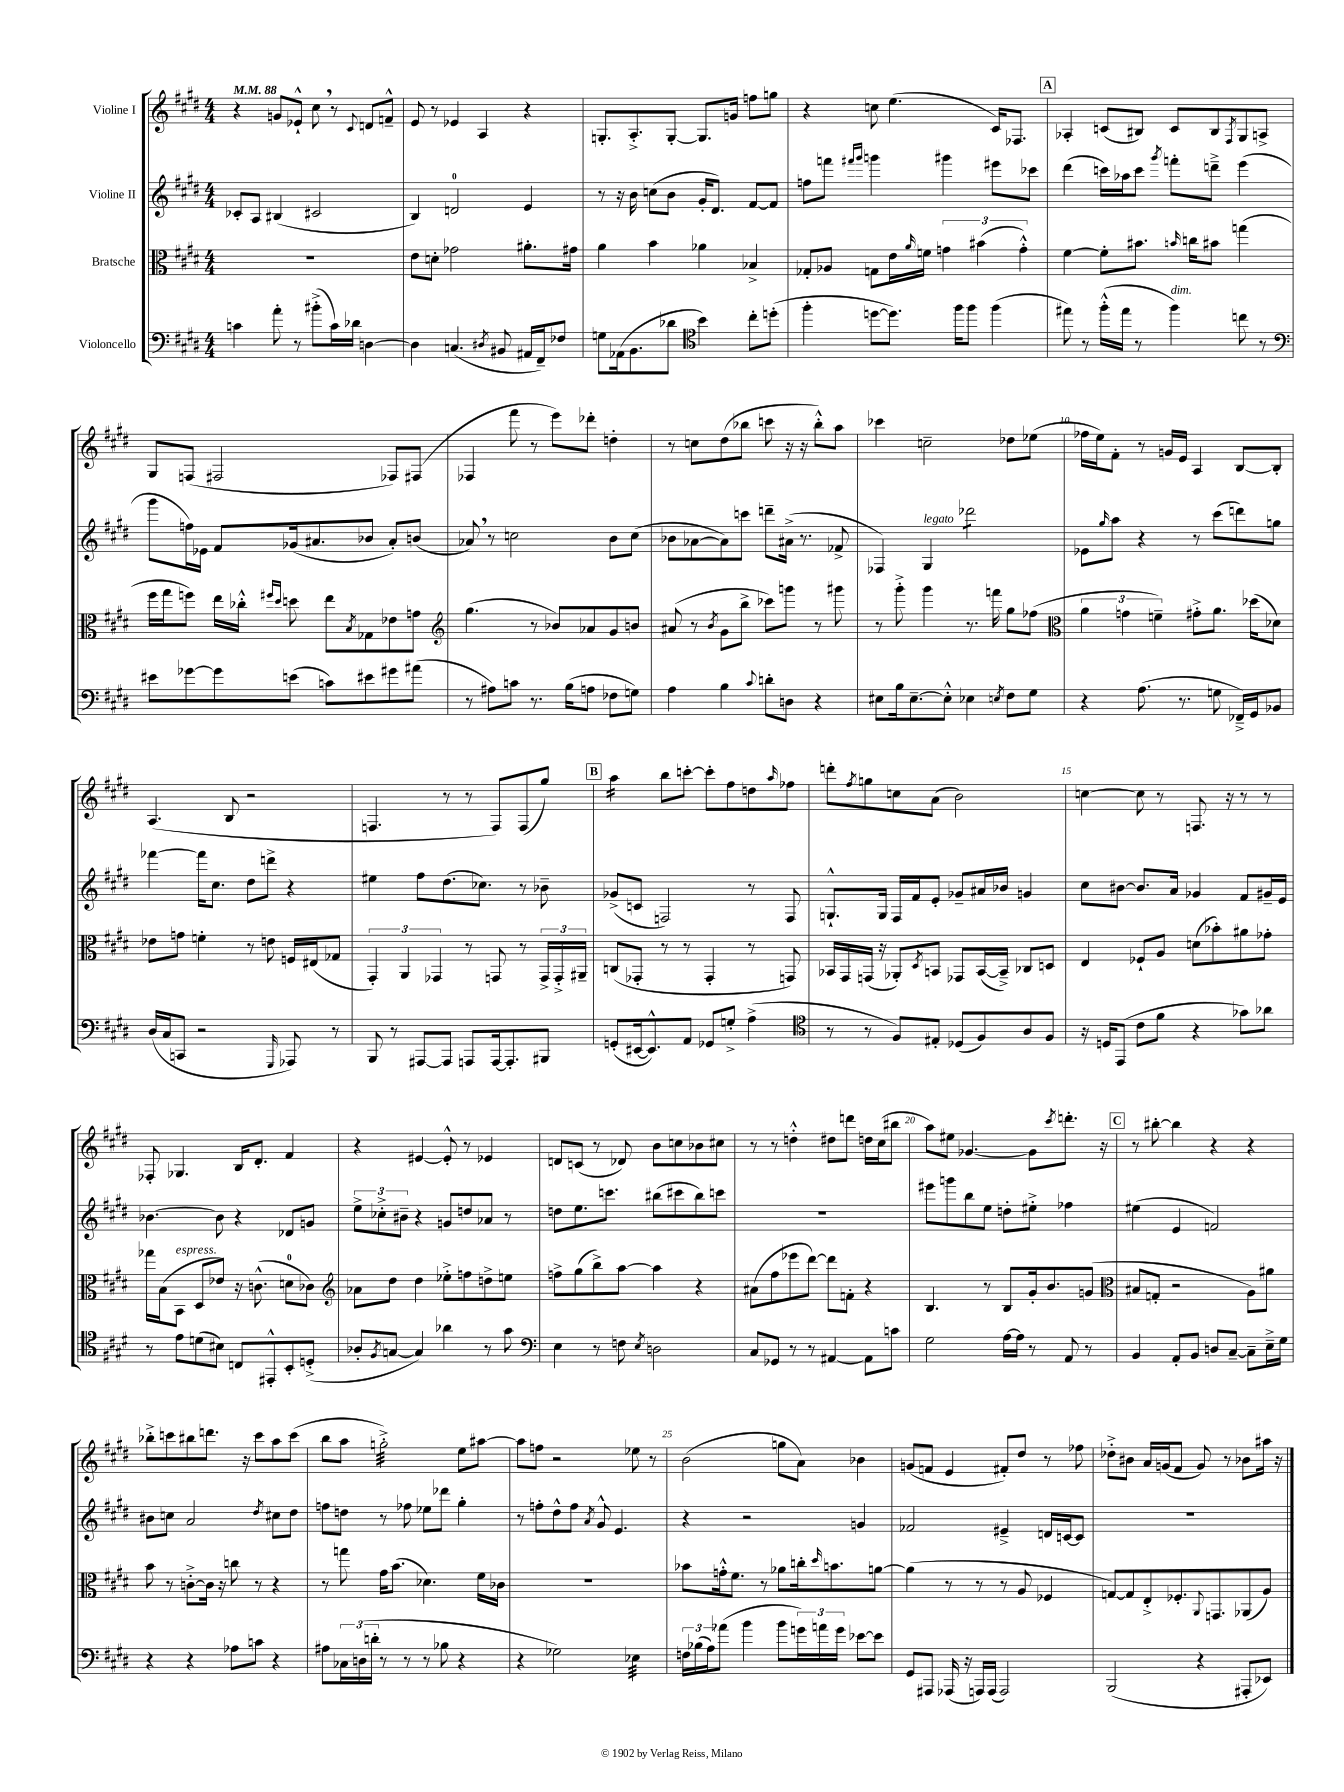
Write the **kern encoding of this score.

**kern	**kern	**kern	**kern
*staff4	*staff3	*staff2	*staff1
*clefF4	*clefC3	*clefG2	*clefG2
*k[f#c#g#d#]	*k[f#c#g#d#]	*k[f#c#g#d#]	*k[f#c#g#d#]
*M4/4	*M4/4	*M4/4	*M4/4
*MM88	*MM88	*MM88	*MM88
4c	1r	8c-'	4r
.	.	8A	.
8a'	.	(4B#	8g
8r	.	.	8e-`^^
(8b#'^	.	2c#	8cc#
16c)	.	.	8r
16d-	.	.	.
.	.	.	8qqc#
[4D	.	.	8d
.	.	.	8f~^^
=	=	=	=
4D]	8e	4B)	8e
.	8d'	.	8r
(4.C	2g-	2d	4e-
.	.	.	4A
8qD#	.	.	.
8BB#	.	.	.
16AA#	8.a#'	4e	4r
16FF#~)	.	.	.
8F-	.	.	.
.	16g#	.	.
=	=	=	=
8G	4a	8r	8.G'
(16AA-	.	16r	.
8.BB	.	16b	8.A'^
.	4b	(8cc	.
8d-	.	8b	[8G'
*clefC4	*	*	*
4b)	4a-	16g#'	8.G]
.	.	8.d#)	.
.	.	.	16g
8cc#'	4B-^	[8f#	8ff
(8dd'	.	8f#]	8gg
=	=	=	=
4ff#'	8G-'	8ff	4r
.	8A-	8fff	.
.	.	16qqfff#	.
.	.	16qqggg#	.
[8dd	8G	4ggg	8cc
8.dd])	16e	.	(4.ee
.	16qqa	.	.
.	16f	.	.
.	6g	4ggg#	.
16ff#	.	.	.
8ff#	.	.	.
.	(6b#	.	.
(4ff#	.	8eee#	16c#)
.	.	.	8.F-
.	6g'^^)	.	.
.	.	8ccc-	.
=	=	=	=
8ee#)	[4f#	(4ddd#	4A-'
8r	.	.	.
(16ff#'^^	8f#']	16ccc)	(8c
16ee#	.	16aa-	.
8r	8.b#	8ccc	8B#)
.	.	8qggg#	.
4ff#)	.	8fff'	8c
.	16qqb	.	.
.	16cc	.	.
.	8b#	8ddd~^	8B#
.	.	.	8qF#
8cc	(4gg	(4eee	8G#
8r	.	.	8A^
=	=	=	=
*clefF4	*	*	*
8e#	16ff#	8ggg#	8G#
.	16gg#	.	.
[8g-	8ff)	16ff)	(8F
.	.	16e-	.
8g-]	16ee	8f#	2F#
.	16cc-'^^	.	.
.	16qqff#	.	.
.	16qqdd#	.	.
(8e	8dd	(16g-	.
.	.	8.a#	.
8c)	8ee	.	.
.	8qB	.	.
8e#	8G-	8b-	.
8g#	8e-	8a#')	8F-)
(8a#	8g	(8b	(8F#
=	=	=	=
*	*clefG2	*	*
8r	(4.gg#	8a-)	4F-
8A#)	.	8r	.
8c	.	2cc	8fff#
8.r	8r	.	8r
.	8b-)	.	8eee)
(16B	.	.	.
8A	8a-	.	8ddd-'
8F-	8g#	8b	4dd'
8G)	8b	(8cc	.
=	=	=	=
4A	(8a#	8b-	8r
.	8r	[8a-	8cc
.	8qb	.	.
4B	8g#	8a-])	(8dd#
.	8bb^	8ccc	8bb-
8qqc#	.	.	.
8d'	8ccc-)	8ddd~	8ccc
8D	8ggg	(16a#^	16r
.	.	8.r	16r
4r	8r	.	8bb-'^^)
.	8ggg#	8f-^	8aa
=	=	=	=
8E#	8r	4F-)	4ccc-
16B	8ggg#'^	.	.
[8.E#~	.	.	.
.	4ggg#	4G#	2cc~
8E#'^^]	.	.	.
4E-	8.r	2ddd-	.
.	16fff	.	.
8qE	.	.	.
8F#	8gg#	.	8dd-
8G#	(8ff-	.	(8ee-
=	=	=	=
*	*clefC3	*	*
4r	6a	8e-	16ff-
.	.	.	16ee)
.	.	16qqgg#	.
.	.	8aa	8f#'
.	6g	.	.
(8.A	.	4r	8r
.	6f~)	.	.
.	.	.	16g
8.r	.	.	16e
.	8g#'^	8r	4A
8G	8.a	(8ccc#	.
16FF-~^)	.	8ddd)	[8B
16GG#	(16dd-	.	.
8BB-	8d-)	8gg	8B']
=	=	=	=
(16D#	8e-	[4fff-	(4.A
16C#	.	.	.
8CC	8g	.	.
2r	4f'	16fff-]	.
.	.	8.cc#	.
.	.	.	8B
.	8r	8dd#	2r
.	8e	8ddd^	.
16qqGGG#	.	.	.
8AAA-)	16F	4r	.
.	(16E#	.	.
8r	8G-	.	.
=	=	=	=
8BBB	6GG#')	4ee#	4.F
8r	.	.	.
.	6AA	.	.
[8AAA#	.	8ff#	.
.	6GG-	.	.
8AAA#]	.	(8.dd#	8r
8AAA	8r	.	8r
.	.	8.cc-)	.
[16AAA	8GG	.	8F)
8.AAA']	.	.	.
.	8r	8r	(8F
8BBB#	24GG^	8b-~	8gg#)
.	24GG'^	.	.
.	24AA#~	.	.
=	=	=	=
(8GG'	(8C	(8g-^	4aa
[16EE#	8GG-'	8c	.
8.EE#^^])	.	.	.
.	8r	2F)	8bb
8AA	8r	.	[8ccc'
8GG-	4GG-'	.	8ccc']
8G'^	.	.	8ff#
(4A^	8r	8r	8dd
.	.	.	16qqaa
.	8GG)	8F	8ff-
=	=	=	=
*clefC4	*	*	*
8r	16BB-	8.G`^^	8ddd'
.	16GG#	.	.
.	.	.	8qff#
8r	(16GG	.	8gg
.	16r	16G	.
8F#)	8AA-')	16F#	8cc
.	.	16f#	.
.	8qD#	.	.
8E#'	8BB	8e'	(8a
(8D-	8GG-	8g-~	2b)
8F#)	([16BB	16a#	.
.	16BB~^])	16b-	.
8A	8C-	4g	.
8F#	8D	.	.
=	=	=	=
16r	4E	8cc#	[4cc
16D	.	.	.
(8EE	.	[8b#	.
8c#	8F-`	8.b#]	8cc]
8f#	8A	.	8r
.	.	16a	.
4r	(8d	4g-	8.F
.	8b-')	.	.
.	.	.	16r
8g-)	8a#	8f#	8r
8a-	8g-'	16g#~	8r
.	.	16e	.
=	=	=	=
8r	16gg-	[4.b-	8F-'
.	(16B	.	.
8e	8BB	.	4.G-
(8d	8D#	.	.
8B#)	8e-)	8b-]	.
8C	16r	4r	16B
.	(8.c^^	.	8.d#'
8EE#'^^	.	.	.
8BB'	8d	8d-	4f#
(8D'^	8c-)	8g	.
=	=	=	=
*	*clefG2	*	*
8A-'	8a-	12ee^	4r
.	.	12cc-'^	.
8qF#	.	.	.
[8G	8dd#	.	.
.	.	12b#~	.
4G])	4dd#	4r	[4e#
4a-	8ee-'^	8g	8e#'^^]
.	8ff	8dd	8r
8r	8dd^	8a-	4e-
8g#	8ee	8r	.
=	=	=	=
*clefF4	*	*	*
4E	8ff^	8dd	8d
.	(8gg#	8.ee	(8c
8r	8bb^)	.	8r
.	.	8.ccc	.
8F	[8aa	.	8d-)
8qE	.	.	.
2D	4aa]	(8bb#	8b
.	.	8ccc#	8cc
.	4r	8bb#)	8b-
.	.	8ccc	8cc#
=	=	=	=
8C#	(8a#	1r	8r
8GG-	8ff#	.	8r
8r	8eee-	.	4dd'^^
8r	[8ddd#)	.	.
[4AA#	8ddd#]	.	8dd#
.	8f'	.	8ddd
8AA#]	4r	.	16dd
.	.	.	(16cc#
8c	.	.	8bb#
=	=	=	=
2G#	4.B	8eee#	8aa)
.	.	8ggg	8ee#
.	.	8bb	[4.g-
.	8r	8ee	.
[16A	8B	8dd'	.
16A]	.	.	.
8r	16g#'	8ee#'^	8g-]
.	8.b	.	.
.	.	.	8qccc#
8AA	.	4ff-	8.ddd'
8r	(8g	.	.
.	.	.	16r
=	=	=	=
*	*clefC3	*	*
4BB	8B#	(4ee#	8r
.	8G'	.	[8bb#'
8AA'	2r	4e	4bb#]
8BB	.	.	.
8D	.	2f)	4r
[8C#~	.	.	.
8C#~]	8A)	.	4r
16E~^	8a#	.	.
16G#	.	.	.
=	=	=	=
4r	8b	8b#	8bb-'^
.	8r	8cc	8ccc
4r	[8c'^	2a	8bb#
.	16c]	.	8.ddd
.	16r	.	.
8A-	8cc	.	.
.	.	.	16r
8c	8r	.	8ccc
.	.	8qdd#	.
4r	4r	8cc#	8aa
.	.	8dd#	(8ccc
=	=	=	=
8A#	8r	8ff	8bb
24C-	8gg	8dd	8aa
(24D	.	.	.
24d'	.	.	.
8r	16g#	8r	2gg'^)
.	(8.b	.	.
8r	.	8ff-	.
8r	4.d-)	8ee-	.
8B-	.	8ddd-	.
4r	.	4gg#'	8ee
.	16f#	.	[8aa#
.	16c-	.	.
=	=	=	=
4r	1r	8r	8aa#]
.	.	8ff'	8ff
2G-)	.	8dd#^^	2r
.	.	8ff	.
.	.	8qa	.
.	.	8g#^^	.
.	.	4.e	.
4E-	.	.	8ee-
.	.	.	8r
=	=	=	=
24F	8b-	4r	(2b
(24B-	.	.	.
24A)	.	.	.
(8a-	16g'^^	.	.
.	8.f#	.	.
4b	.	2r	.
.	8r	.	.
8b	8a-	.	8gg
24g)	16cc'	.	8a)
24a	.	.	.
.	16qqdd#	.	.
.	8.b	.	.
24g	.	.	.
[8e-	.	4g	4b-
8e-]	[8a	.	.
=	=	=	=
8GG#	(4a]	2f-	(8g
8AAA#	.	.	8f
(16AAA-	8r	.	4e
16r	.	.	.
16AAA)	8r	.	.
(16AAA	.	.	.
2AAA)	8r	4e#~^	8f#')
.	8A	.	8dd#
.	4F-	16d	8r
.	.	[16c	.
.	.	8c]	8ff-
=	=	=	=
(2BBB	[8G)	1r	8dd-'^
.	8G]	.	8b#
.	8E'^	.	16a
.	.	.	(16g
.	8.F-'	.	8f#
4r	.	.	8g)
.	8qqAA	.	.
.	8.GG	.	.
.	.	.	8r
8AAA#'	(8AA-	.	8b-
8EE-)	8A)	.	16aa#
.	.	.	16r
==	==	==	==
*-	*-	*-	*-
